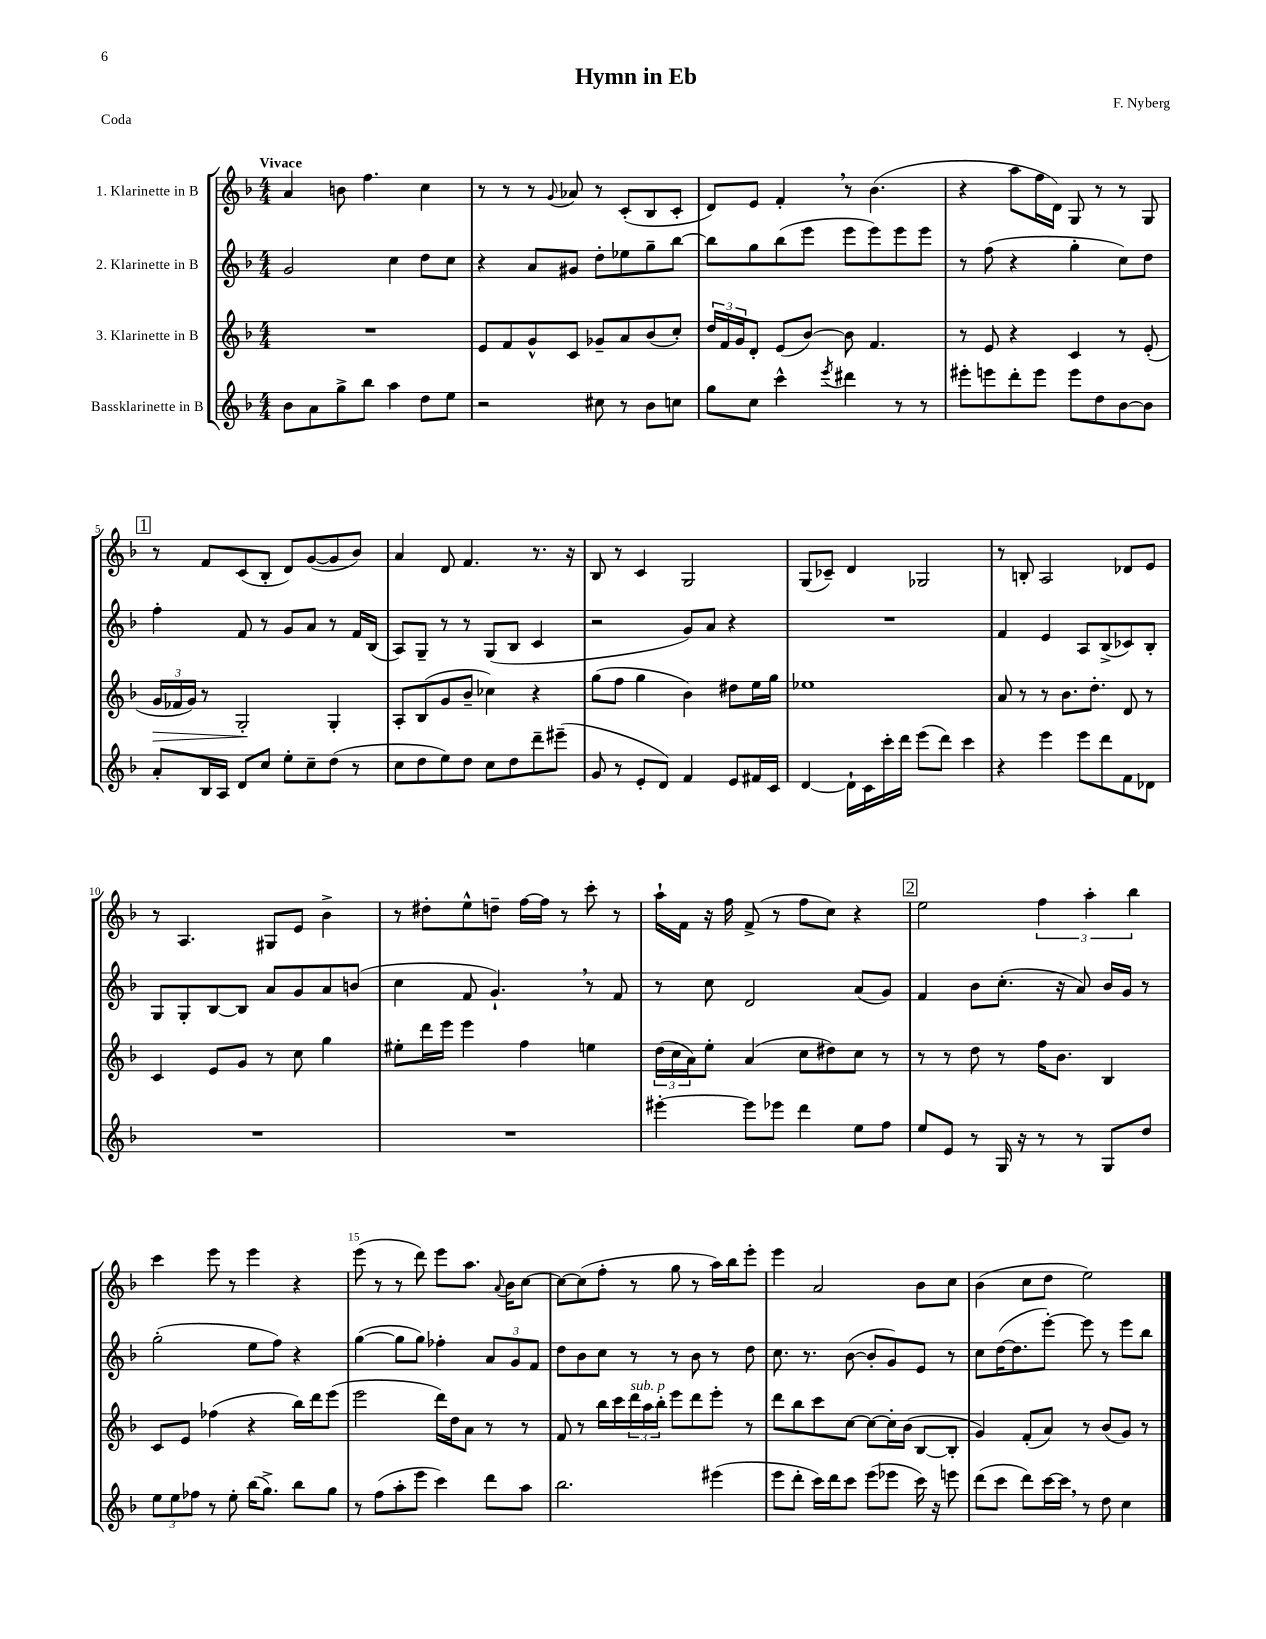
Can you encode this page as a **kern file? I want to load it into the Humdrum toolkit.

**kern	**kern	**kern	**kern
*staff4	*staff3	*staff2	*staff1
*clefG2	*clefG2	*clefG2	*clefG2
*k[b-]	*k[b-]	*k[b-]	*k[b-]
*M4/4	*M4/4	*M4/4	*M4/4
8b-	1r	2g	4a
8a	.	.	.
8gg^	.	.	8b
8bb-	.	.	4.ff
4aa	.	4cc	.
8dd	.	8dd	4cc
8ee	.	8cc	.
=	=	=	=
2r	8e	4r	8r
.	8f	.	8r
.	8g^^	8a	8r
.	.	.	8qqg
.	8c	8g#	8a-
8cc#	8g-~	8dd'	8r
8r	8a	8ee-	(8c'
8b-	(8b-	8gg~	8B-
8cc	8cc')	[8bb-	8c'
=	=	=	=
8gg	24dd	8bb-]	8d)
.	24f	.	.
.	24g	.	.
8cc	8d'	8gg	8e
4ccc^^	(8e	(8bb-	4f'
.	[8b-)	8eee	.
8qeee	.	.	.
4ddd#	8b-]	8eee	8r
.	4.f	8eee)	(4.b-
8r	.	8eee	.
8r	.	8eee	.
=	=	=	=
8eee#'	8r	8r	4r
8eee	8e	(8ff	.
8ddd'	4r	4r	8aa
8eee	.	.	16ff
.	.	.	16d)
8eee	4c	4gg'	8G
8dd	.	.	8r
[8b-	8r	8cc)	8r
8b-]	(8e'	8dd	8G
=	=	=	=
8a'	24g	4ff'	8r
.	24f-	.	.
.	24g)	.	.
16B-	8r	.	8f
16A	.	.	.
8d	2G'	8f	(8c
8cc	.	8r	8B-'
8ee'	.	8g	8d)
8cc~	.	8a	([8g
(8dd	4G'	8r	8g]
8r	.	16f	8b-)
.	.	(16B-	.
=	=	=	=
8cc	8A'	8A)	4a
8dd	(8B-	8G~	.
8ee)	8g	8r	8d
8dd	8b-~	8r	4.f
8cc	4cc-)	(8G	.
8dd	.	8B-	.
8ddd~	4r	4c	8.r
(8eee#~	.	.	.
.	.	.	16r
=	=	=	=
8g	(8gg	2r	8B-
8r	8ff	.	8r
8e'	4gg	.	4c
8d)	.	.	.
4f	4b-)	8g)	2G
.	.	8a	.
8e	8dd#	4r	.
16f#	16ee	.	.
16c	16gg	.	.
=	=	=	=
[4d	1ee-	1r	(8G
.	.	.	8c-~)
16d`]	.	.	4d
16c	.	.	.
16ccc'	.	.	.
16ddd	.	.	.
(8eee	.	.	2G-
8ddd)	.	.	.
4ccc	.	.	.
=	=	=	=
4r	8a	4f	8r
.	8r	.	8B'
4eee	8r	4e	2A
.	8.b-	.	.
8eee	.	8A	.
.	8.dd'	.	.
8ddd	.	(8B-^	.
8f	8d	8c-)	8d-
8d-	8r	8B-'	8e
=	=	=	=
1r	4c	8G	8r
.	.	8G'	4.A
.	8e	[8B-	.
.	8g	8B-]	.
.	8r	8a	8G#
.	8cc	8g	8e
.	4gg	8a	4b-^
.	.	(8b	.
=	=	=	=
1r	8ee#'	4cc	8r
.	16ddd	.	8dd#'
.	16eee	.	.
.	4eee	8f	8ee^^
.	.	4.g`)	8dd~
.	4ff	.	[16ff
.	.	.	16ff]
.	.	.	8r
.	4ee	8r	8ccc'
.	.	8f	8r
=	=	=	=
[4eee#'	(24dd	8r	16aa`
.	24cc	.	.
.	.	.	16f
.	24a)	.	.
.	8ee'	8cc	16r
.	.	.	16ff
8eee#]	(4a	2d	(8f^
8eee-	.	.	8r
4ddd	8cc	.	8ff
.	8dd#)	.	8cc)
8ee	8cc	(8a	4r
8ff	8r	8g)	.
=	=	=	=
8ee	8r	4f	2ee
8e	8r	.	.
8r	8dd	8b-	.
16G	8r	(8.cc'	.
16r	.	.	.
8r	16ff	.	6ff
.	8.b-	16r	.
8r	.	8a)	.
.	.	.	6aa'
8G	4B-	16b-	.
.	.	16g	.
.	.	.	6bb-
8dd	.	8r	.
=	=	=	=
12ee	8c	(2gg'	4ccc
12ee	.	.	.
.	8e	.	.
12ff-	.	.	.
8r	(4ff-	.	8eee
8ee'	.	.	8r
(16bb-	4r	8ee	4eee
8.gg^)	.	.	.
.	.	8ff)	.
8bb-	16bb-)	4r	4r
.	16ddd	.	.
8gg	(8eee	.	.
=	=	=	=
8r	2eee	([4gg	(8eee
(8ff	.	.	8r
8aa'	.	8gg]	8r
8eee	.	8gg)	8ddd)
4ccc)	16ddd)	4ff-'	8eee
.	16dd	.	.
.	8a	.	8.aa
8ddd	8r	12a	.
.	.	.	8qqa
.	.	.	16b-
.	.	12g	.
8aa	8r	.	[8cc
.	.	12f	.
=	=	=	=
2.bb-	8f	8dd	8cc_
.	8r	8b-	(8cc]
.	16bb-	8cc	8ff'
.	16ccc	.	.
.	24ddd	8r	8r
.	24aa	.	.
.	24bb-'	.	.
.	8eee	8r	8gg
.	8ddd	8b-	8r
(4eee#	8eee'	8r	16aa)
.	.	.	16bb-
.	8r	8dd	8eee'
=	=	=	=
8eee	8ddd	8.cc	4eee
8ddd'	8bb-	.	.
.	.	8.r	.
16ccc)	8ccc	.	2a
16ddd	.	.	.
8ccc	[8cc	([8b-	.
(8eee	8cc_	8b-']	.
8eee-	16cc']	8g)	.
.	(16b-	.	.
16ccc)	[8B-	8e	8b-
16r	.	.	.
8eee	8B-']	8r	8cc
=	=	=	=
(8ddd	4g)	8cc	(4b-
8ccc	.	([16dd	.
.	.	8.dd]	.
8ddd)	(8f'	.	8cc
[16ccc	8a)	[8eee')	8dd
16ccc]	.	.	.
8r	8r	8eee]	2ee)
8dd	(8b-	8r	.
4cc	8g)	8eee	.
.	8r	8bb-	.
==	==	==	==
*-	*-	*-	*-
